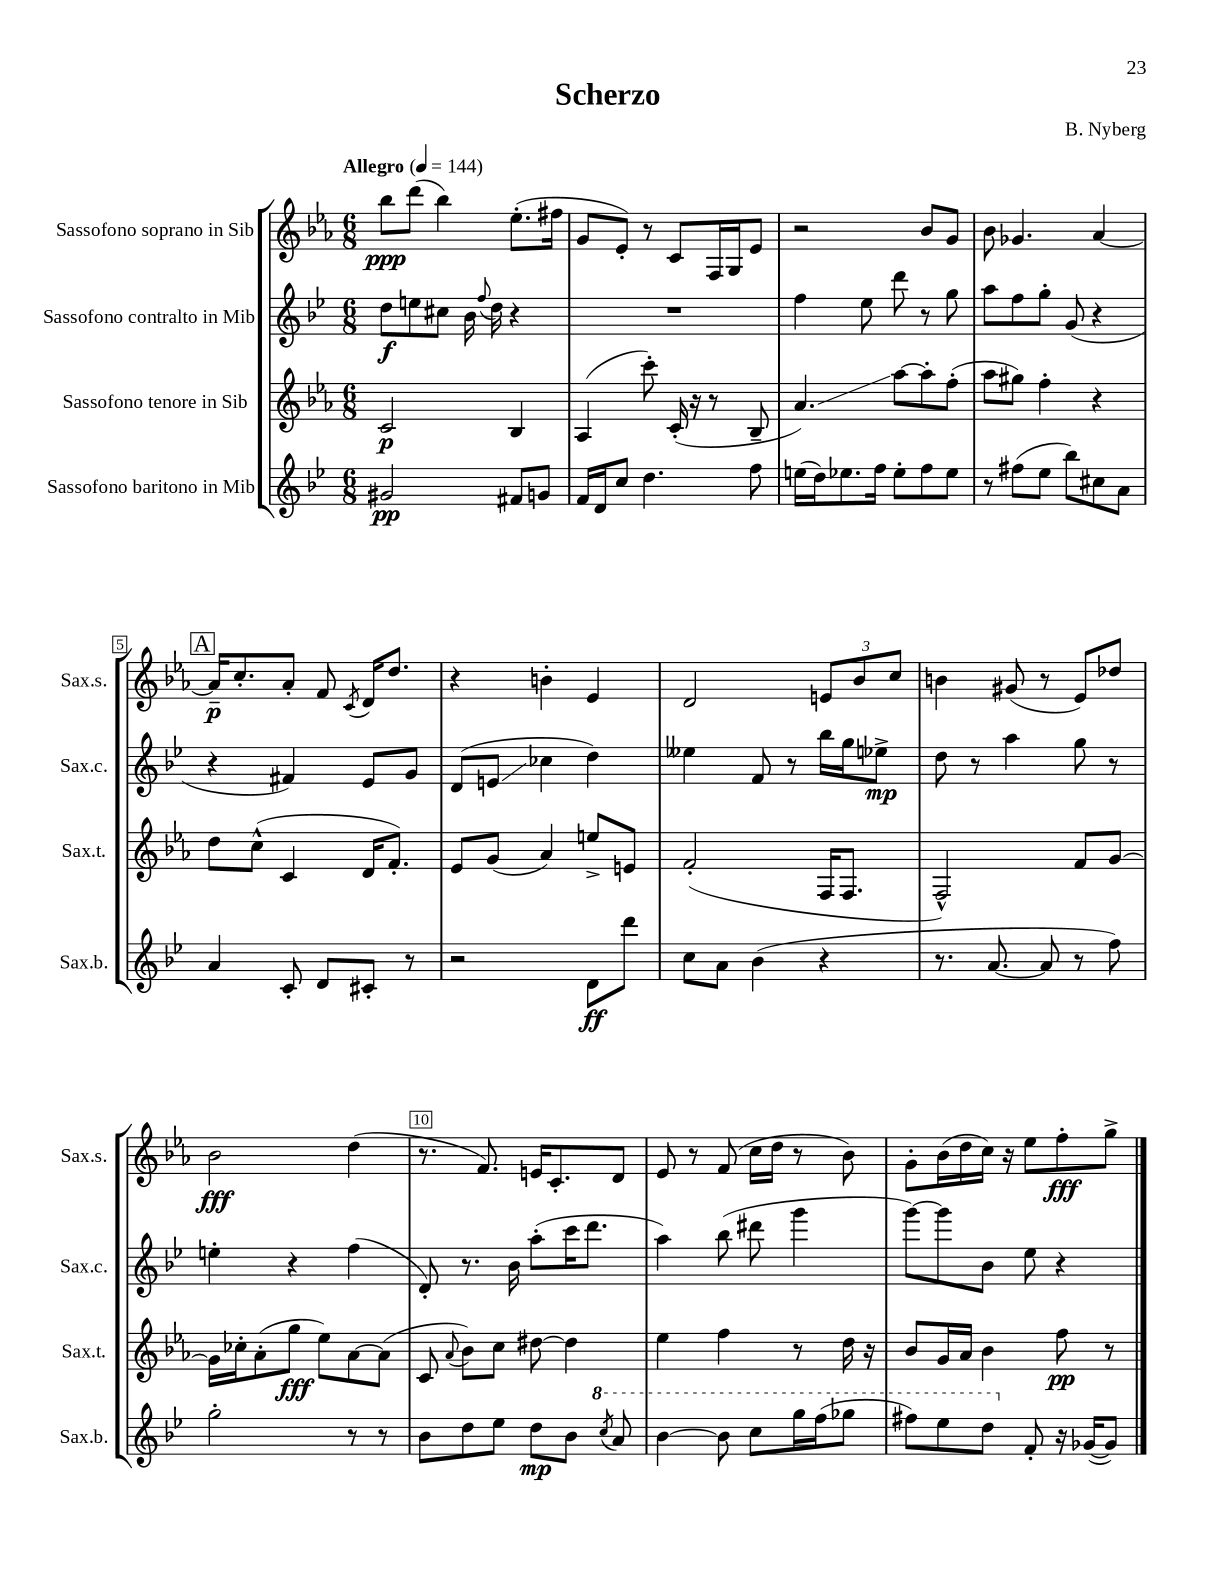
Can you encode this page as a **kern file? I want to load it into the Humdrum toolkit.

**kern	**kern	**kern	**kern
*staff4	*staff3	*staff2	*staff1
*clefG2	*clefG2	*clefG2	*clefG2
*k[b-e-]	*k[b-e-a-]	*k[b-e-]	*k[b-e-a-]
*M6/8	*M6/8	*M6/8	*M6/8
*MM144	*MM144	*MM144	*MM144
2g#	2c	8dd	8bb-
.	.	8ee	(8ddd
.	.	8cc#	4bb-)
.	.	16b-	.
.	.	8qqff	.
.	.	16dd	.
8f#	4B-	4r	(8.ee-'
8g	.	.	.
.	.	.	16ff#
=	=	=	=
16f	(4A-	2.r	8g
16d	.	.	.
8cc	.	.	8e-')
4.dd	8ccc')	.	8r
.	(16c'	.	8c
.	16r	.	.
.	8r	.	16F
.	.	.	16G
8ff	8B-~	.	8e-
=	=	=	=
(16ee	4.a-)	4ff	2r
16dd)	.	.	.
8.ee-	.	.	.
.	.	8ee-	.
16ff	.	.	.
8ee-'	[8aa-	8ddd	.
8ff	8aa-']	8r	8b-
8ee-	(8ff'	8gg	8g
=	=	=	=
8r	8aa-	8aa	8b-
(8ff#	8gg#)	8ff	4.g-
8ee-	4ff'	8gg'	.
8bb-)	.	(8g	.
8cc#	4r	4r	[4a-
8a	.	.	.
=	=	=	=
4a	8dd	4r	16a-~]
.	.	.	8.cc'
.	(8cc^^	.	.
8c'	4c	4f#)	8a-'
8d	.	.	8f
.	.	.	8qc
8c#'	16d	8e-	16d
.	8.f')	.	8.dd
8r	.	8g	.
=	=	=	=
2r	8e-	(8d	4r
.	(8g	8e	.
.	4a-)	4cc-	4b'
8d	8ee^	4dd)	4e-
8ddd	8e	.	.
=	=	=	=
8cc	(2f'	4ee--	2d
8a	.	.	.
(4b-	.	8f	.
.	.	8r	.
4r	16F	16bb-	12e
.	8.F	16gg	.
.	.	.	12b-
.	.	8ee-^	.
.	.	.	12cc
=	=	=	=
8.r	2F^^)	8dd	4b
.	.	8r	.
[8.a	.	.	.
.	.	4aa	(8g#
8a]	.	.	8r
8r	8f	8gg	8e-)
8ff)	[8g	8r	8dd-
=	=	=	=
2gg'	16g]	4ee'	2b-
.	16cc-'	.	.
.	(8a-'	.	.
.	8gg	4r	.
.	8ee-)	.	.
8r	[8a-	(4ff	(4dd
8r	(8a-]	.	.
=	=	=	=
8b-	8c	8d')	8.r
.	8qqa-	.	.
8dd	8b-)	8.r	.
.	.	.	8.f)
8ee-	8cc	.	.
.	.	16b-	.
8dd	[8dd#	(8aa'	16e
.	.	.	8.c'
8b-	4dd#]	16ccc	.
.	.	8.ddd	.
8qccc	.	.	.
8aa	.	.	8d
=	=	=	=
[4bb-	4ee-	4aa)	8e-
.	.	.	8r
8bb-]	4ff	(8bb-	(8f
8ccc	.	8ddd#	16cc
.	.	.	16dd
16ggg	8r	4ggg	8r
(16fff	.	.	.
8ggg-	16dd	.	8b-)
.	16r	.	.
=	=	=	=
8fff#)	8b-	[8ggg)	8g'
8eee-	16g	8ggg]	(16b-
.	16a-	.	16dd
8ddd	4b-	8b-	16cc)
.	.	.	16r
8f'	.	8ee-	8ee-
16r	8ff	4r	8ff'
([16g-	.	.	.
8g-])	8r	.	8gg^
==	==	==	==
*-	*-	*-	*-
